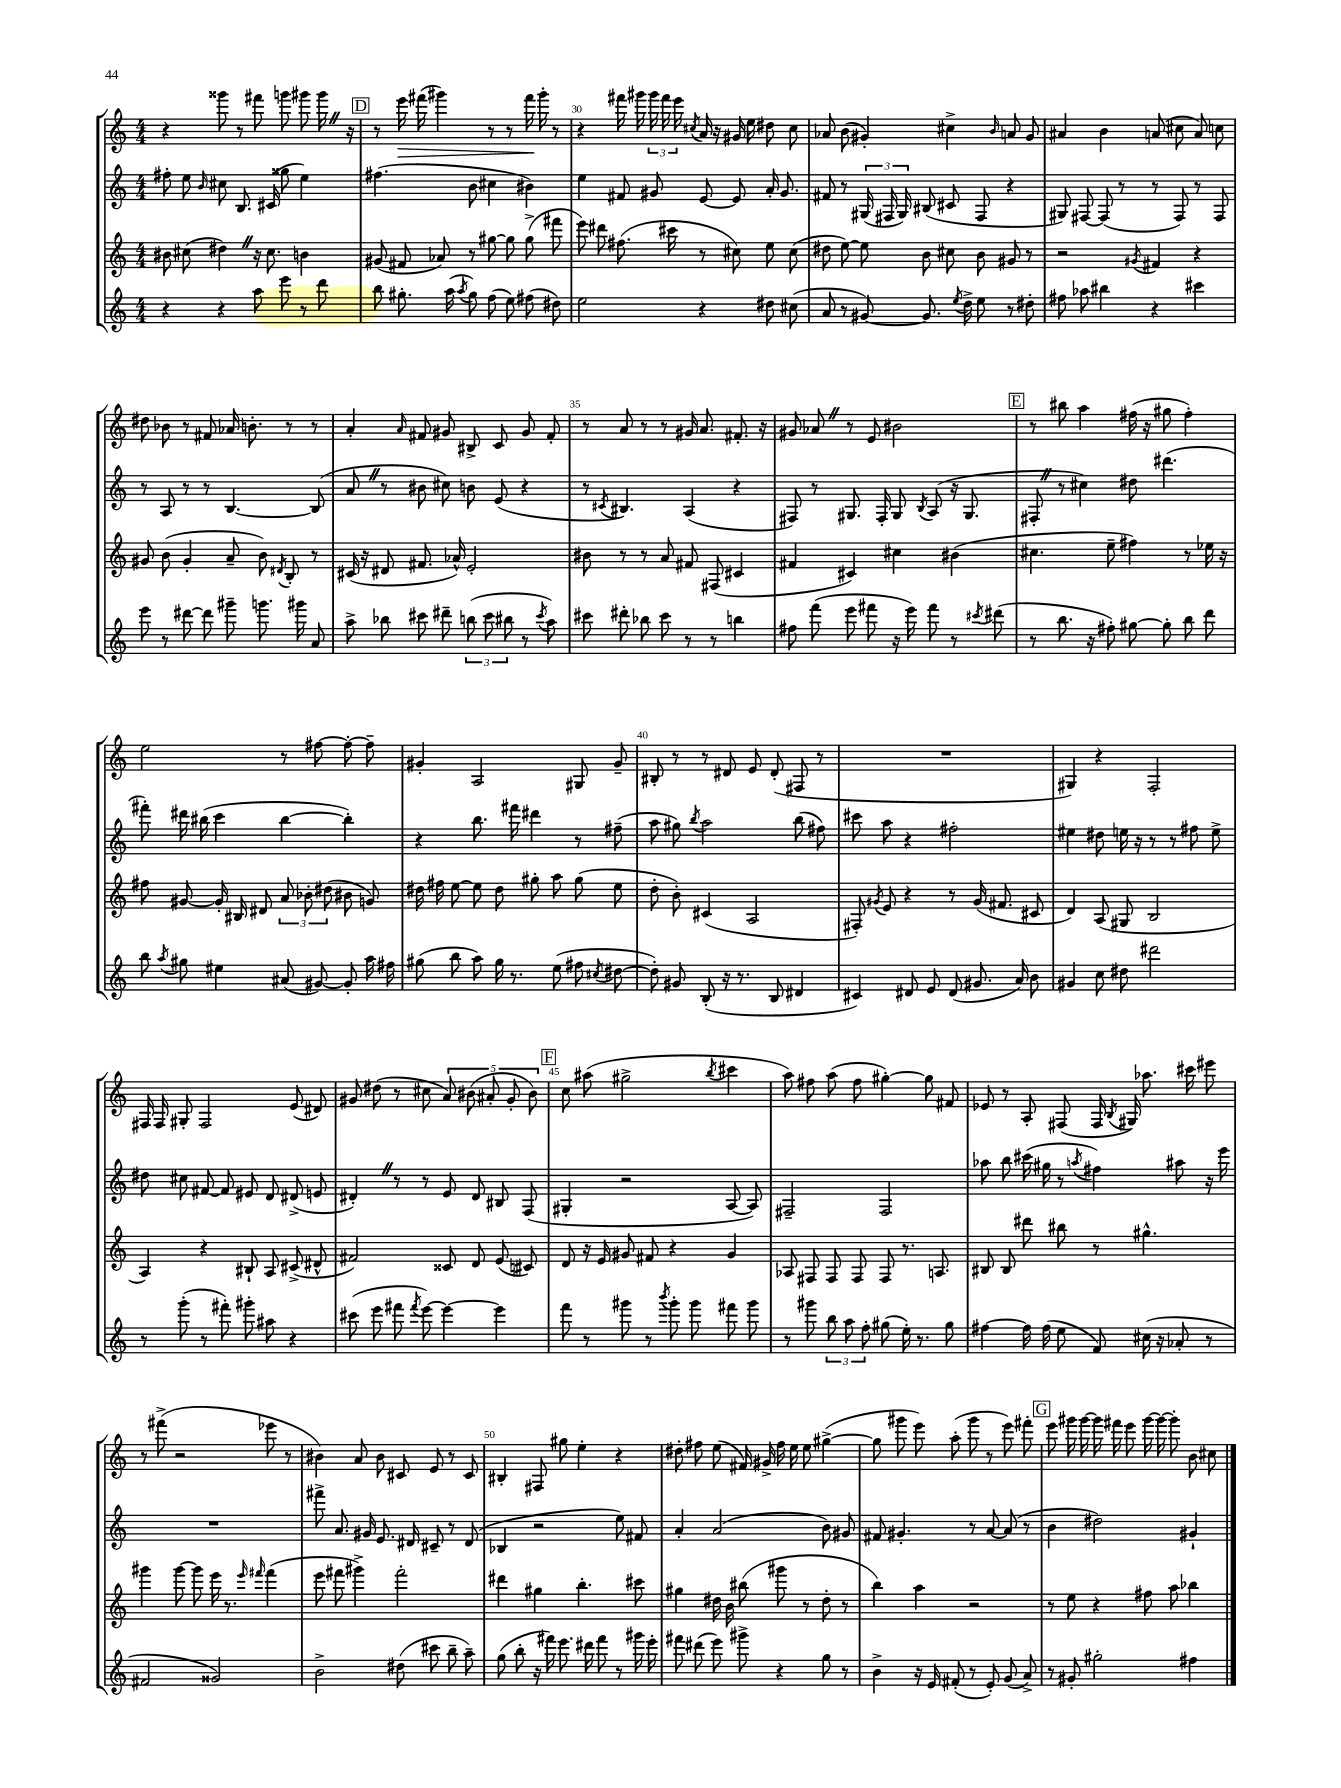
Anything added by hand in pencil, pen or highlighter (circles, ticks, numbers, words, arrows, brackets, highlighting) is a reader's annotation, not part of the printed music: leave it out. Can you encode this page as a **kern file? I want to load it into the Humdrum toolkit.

**kern	**kern	**kern	**kern
*staff4	*staff3	*staff2	*staff1
*clefG2	*clefG2	*clefG2	*clefG2
*k[]	*k[]	*k[]	*k[]
*M4/4	*M4/4	*M4/4	*M4/4
4r	8b#\	8ff#'\	4r
.	(8cc#\	8ee\	.
.	.	16qqb/	.
4r	4dd#\)	8cc#\	8ggg##\
.	.	8.B/	8r
8aa\	16r	.	8fff#\
.	8.cc#\	(16c#/	.
8eee\	.	8gg##\	8ggg\
8r	4b\	4ee\)	8ggg#\
8ddd\	.	.	16ggg#\
.	.	.	16r
=	=	=	=
8bb\	(8g#/	(4.ff#\	8r
8.gg#'\	8f#/	.	16eee\
.	.	.	(16fff#\
.	8a-/)	.	4ggg#\)
(16aa\	.	.	.
8qaa/	.	.	.
8gg#\)	8r	8b\	.
(8ff\	[8gg#\	4cc#\	8r
8ee\)	8gg#\]	.	8r
(8ff#\	(8gg#^\	4b#\)	16fff#\
.	.	.	16ggg#'\
8dd#\)	8fff#\	.	8r
=	=	=	=
2ee\	8eee\)	4ee\	4r
.	8ddd#\	.	.
.	(8.ff#\	8f#/	16fff#\
.	.	.	16ggg#\
.	.	8g#/	24ggg#\
.	.	.	24fff#\
.	16ccc#\	.	.
.	.	.	24eee\
.	.	.	8qcc#/
4r	8r	[8e/	16a/
.	.	.	16r
.	8cc#\)	8e/]	16g#/
.	.	.	16ee\
8dd#\	8ee\	16a'/	8dd#\
.	.	8.g#/	.
(8cc#\	(8cc#\	.	8cc#\
=	=	=	=
8a/	8dd#\	8f#/	8a-/
8r	[8ee\)	8r	(8b\
[8g#/)	8ee\]	(24G#/	4g#'/)
.	.	24F#/	.
.	.	24G#/)	.
8.g#/]	8b\	(8B#/	.
.	8cc#\	8c#/	4cc#^\
8qee/	.	.	.
16dd^\	.	.	.
8ee\	8b\	8F#/	.
.	.	.	16qqb/
8r	8g#/	4r	8a/
8dd#'\	8r	.	8g#/
=	=	=	=
8ff#\	2r	8G#/)	4a#/
8aa-\	.	[8F#/	.
4bb#\	.	(8F#/]	4b\
.	.	8r	.
.	8qg#/	.	.
4r	4f#/	8r	(8a/
.	.	8F#/)	8cc#\
4ccc#\	4r	8r	8a/)
.	.	8F#/	8cc\
=	=	=	=
8eee\	8g#/	8r	8dd#\
8r	(8b\	8A/	8b-\
[8ddd#\	4g#'/	8r	8r
8ddd#\]	.	8r	8f#/
8ggg#~\	8a~/	[4.B/	16a-/
.	.	.	8.b'\
8.ggg\	8b\)	.	.
.	8qd#/	.	.
.	8B'/	.	8r
16ggg#\	.	.	.
8a/	8r	(8B/]	8r
=	=	=	=
8aa^\	(16c#/	8a/	4a'/
.	16r	.	.
8bb-\	8d#/	8r	.
.	.	.	16qqa/
8ccc#\	8.f#/	8b#\	8f#/
8ddd#~\	.	8cc#\)	8g#/
.	16a-^^/)	.	.
(12bb\	2e'/	8b\	8B#^/
12ccc#\	.	.	.
.	.	(8e/	8c/
12bb#\	.	.	.
8r	.	4r	8g#/
8qccc#/	.	.	.
8aa\)	.	.	8f#'/
=	=	=	=
8ccc#\	8b#\	8r	8r
.	.	8qc#/	.
8ddd#'\	8r	4.B#/)	8a/
8bb-\	8r	.	8r
8ccc#\	8a/	.	8r
8r	8f#/	(4A/	16g#/
.	.	.	8.a/
8r	(8F#/	.	.
4bb\	4c#/	4r	8.f#'/
.	.	.	16r
=	=	=	=
8ff#\	4f#/	8F#/)	8g#/
(8fff\	.	8r	8a-/
8eee\	4c#/)	8.G#/	8r
8fff#\	.	.	8e/
.	.	16F#'/	.
16r	4cc#\	8G#/	2b#\
16eee\)	.	.	.
.	.	8qB/	.
8fff#\	.	(8A/	.
8r	(4b#\	16r	.
.	.	8.G#/	.
8qccc#/	.	.	.
(8ddd#\	.	.	.
=	=	=	=
8r	4.cc#\	8F#'/	8r
8.bb\	.	8r	8bb#\
.	.	4cc#\)	4aa\
16r	.	.	.
8ff#'\)	8ee~\	.	.
[8gg#\	4ff#\)	8dd#\	(16ff#\
.	.	.	16r
8gg#'\]	.	(4.ddd#\	8gg#\
8bb\	8r	.	4ff#'\)
8ddd\	16ee-\	.	.
.	16r	.	.
=	=	=	=
8bb\	8ff#\	8fff#'\)	2ee\
8qaa/	.	.	.
8gg#\	[8g#/	16ddd#\	.
.	.	(16bb#\	.
4ee#\	16g#'/]	4ccc\	.
.	16B#/	.	.
.	8d#/	.	.
(8a#/	12a/	[4bb#\	8r
.	12b-'\	.	.
[8g#/)	.	.	[8ff#\
.	(12dd#\	.	.
8g#'/]	8b#\	4bb#'\])	8ff#'\_
16aa\	8g/)	.	8ff#~\]
16ff#\	.	.	.
=	=	=	=
(8gg#\	16dd#\	4r	4g#'/
.	16ff#\	.	.
8bb\	[8ee\	.	.
8aa\)	8ee\]	8.bb\	2A/
16gg#\	8dd#\	.	.
8.r	.	16fff#\	.
.	8gg#'\	4ddd#\	.
(8ee\	8aa\	.	.
8ff#\	(8gg#\	8r	8G#/
8qcc#/	.	.	.
[8dd#\	8ee\	(8ff#~\	8g#~/
=	=	=	=
8dd#'\])	8dd'\	8aa\	8B#'/
8g#/	8b'\)	8gg#\)	8r
.	.	8qbb/	.
(8B'/	(4c#/	2aa\	8r
16r	.	.	8d#/
8.r	.	.	.
.	2A/	.	8e/
8B/	.	.	(8d#'/
4d#/	.	(8bb\	8F#/
.	.	8ff#\)	8r
=	=	=	=
4c#/)	8F#'/)	8ccc#\	1r
.	8qg#/	.	.
.	8e/	8aa\	.
8d#/	4r	4r	.
8e/	.	.	.
(8d#/	8r	2ff#'\	.
8.g#/	(16g#/	.	.
.	8.f#/	.	.
16a/)	.	.	.
8b\	8c#/	.	.
=	=	=	=
4g#/	4d/)	4ee#\	4G#/)
8cc\	(8A/	8dd#\	4r
8dd#\	8G#/	16ee\	.
.	.	16r	.
2ddd#\	2B/	8r	2F'/
.	.	8r	.
.	.	8ff#\	.
.	.	8ee^\	.
=	=	=	=
8r	4A/)	8dd#\	16F#/
.	.	.	16F#/
(8ggg'\	.	8cc#\	8G#'/
8r	4r	[8f#/	2F#/
8fff#'\)	.	8f#/]	.
8ggg#'\	8B#`/	8e#/	.
8aa#\	8A/	8d/	.
4r	(8c#^/	(8d#^/	(8e/
.	8d#^^/	8e/	8d#/)
=	=	=	=
(8ccc#\	2f#/)	4d#'/)	8g#/
8eee\	.	.	(8dd#\
8fff#\	.	8r	8r
8qfff#/	.	.	.
[8eee\)	.	8r	8cc#\
4eee\_	8c##/	8e/	10a/)
.	.	.	(10b#\
.	8d/	8d#/	.
.	.	.	10a#'/
4eee\]	(8e/	8B#/	.
.	.	.	10g#'/
.	8c#/)	(8F/	.
.	.	.	10b#\)
=	=	=	=
8fff\	8d/	4G#'/	8cc\
8r	16r	.	(8aa#\
.	16e/	.	.
8ggg#\	8g#/	2r	2gg#^\
8r	8f#/	.	.
8qbbb/	.	.	.
8ggg#'\	4r	.	.
8ggg#\	.	.	.
.	.	.	8qbb/
8fff#\	4g#/	[8A/	4ccc#\
8ggg#\	.	8A/])	.
=	=	=	=
8r	8A-/	2F#~/	8aa\)
8ggg#\	8F#/	.	8ff#\
12bb\	8F#/	.	(8aa\
12aa\	.	.	.
.	8F#/	.	8ff#\
12ff'\	.	.	.
(8gg#\	8F#/	2F#/	[4gg#'\)
16ee'\)	8.r	.	.
8.r	.	.	.
.	.	.	8gg#\]
.	8.A/	.	.
8gg#\	.	.	8f#/
=	=	=	=
[4ff#\	8B#/	8aa-\	8e-/
.	8B#/	8bb\	8r
16ff#\]	8ddd#\	(16ccc#\	8A'/
(16ff#\	.	16gg#\	.
8ee\	8bb#\	8r	(8F#/
.	.	8qaa/	.
8f/)	8r	4ff#\)	16F#/
.	.	.	8qB/
.	.	.	16G#/)
(16cc#\	4.gg#^^\	.	8.aa-\
16r	.	.	.
8a-'/	.	8aa#\	.
.	.	.	16ccc#\
8r	.	16r	8eee#\
.	.	16eee\	.
=	=	=	=
2f#/	4ggg#\	1r	8r
.	.	.	(8fff#^\
.	[8ggg#\	.	2r
.	8ggg#\]	.	.
2g##/)	16eee\	.	.
.	8.r	.	.
.	16qqeee/	.	.
.	16qqfff#/	.	.
.	(4fff#\	.	8eee-\
.	.	.	8r
=	=	=	=
2b^\	8eee\	8fff#^\	4b#\)
.	8fff#\	8.a/	.
.	4ggg#^\)	.	8a/
.	.	16g#/	.
.	.	8.e/	8b#\
(8dd#\	2fff#'\	.	8c#/
.	.	16d#/	.
8ccc#\	.	8c#~/	8e/
8bb~\	.	8r	8r
8aa~\)	.	(8d#/	8c#/
=	=	=	=
(8gg\	4ddd#\	4B-/	4B#'/
8bb'\	.	.	.
16r	4gg#\	2r	8F#/
16fff#\)	.	.	.
8.eee\	.	.	8gg#\
.	4.bb'\	.	4ee'\
16ddd#\	.	.	.
8fff#\	.	.	.
8r	.	8ee\)	4r
16ggg#\	8ccc#\	8f#/	.
16eee'\	.	.	.
=	=	=	=
8fff#\	4gg#\	4a'/	8dd#'\
(8ddd#\	.	.	8ff#\
8eee\)	16dd#\	(2a/	(8ee\
.	16b\	.	.
8ggg#^\	(8bb#\	.	16f#/)
.	.	.	16g#^/
4r	8ggg#\	.	16ff#\
.	.	.	16ee\
.	8r	.	8ee\
8gg\	8dd#'\	8b\)	([4gg#^\
8r	8r	8g#/	.
=	=	=	=
4b^\	4bb\)	8f#/	8gg#\]
.	.	4.g#'/	8ggg#\
16r	4aa\	.	8eee\)
16e/	.	.	.
(8f#'/	.	.	(8aa'\
8r	2r	8r	8ggg#\
8e'/)	.	[8a/	8r
(8g/	.	(8a/]	8eee\)
8a^/)	.	8r	8fff#'\
=	=	=	=
8r	8r	4b\	8eee\
8g#'/	8ee\	.	16ggg#\
.	.	.	[16ggg#\
2gg#'\	4r	2dd#\)	16ggg#\]
.	.	.	16fff#\
.	.	.	8eee\
.	8ff#\	.	[16ggg#\
.	.	.	16ggg#\_
.	8aa\	.	8ggg#'\]
4ff#\	4bb-\	4g#`/	8b\
.	.	.	8cc#\
==	==	==	==
*-	*-	*-	*-
